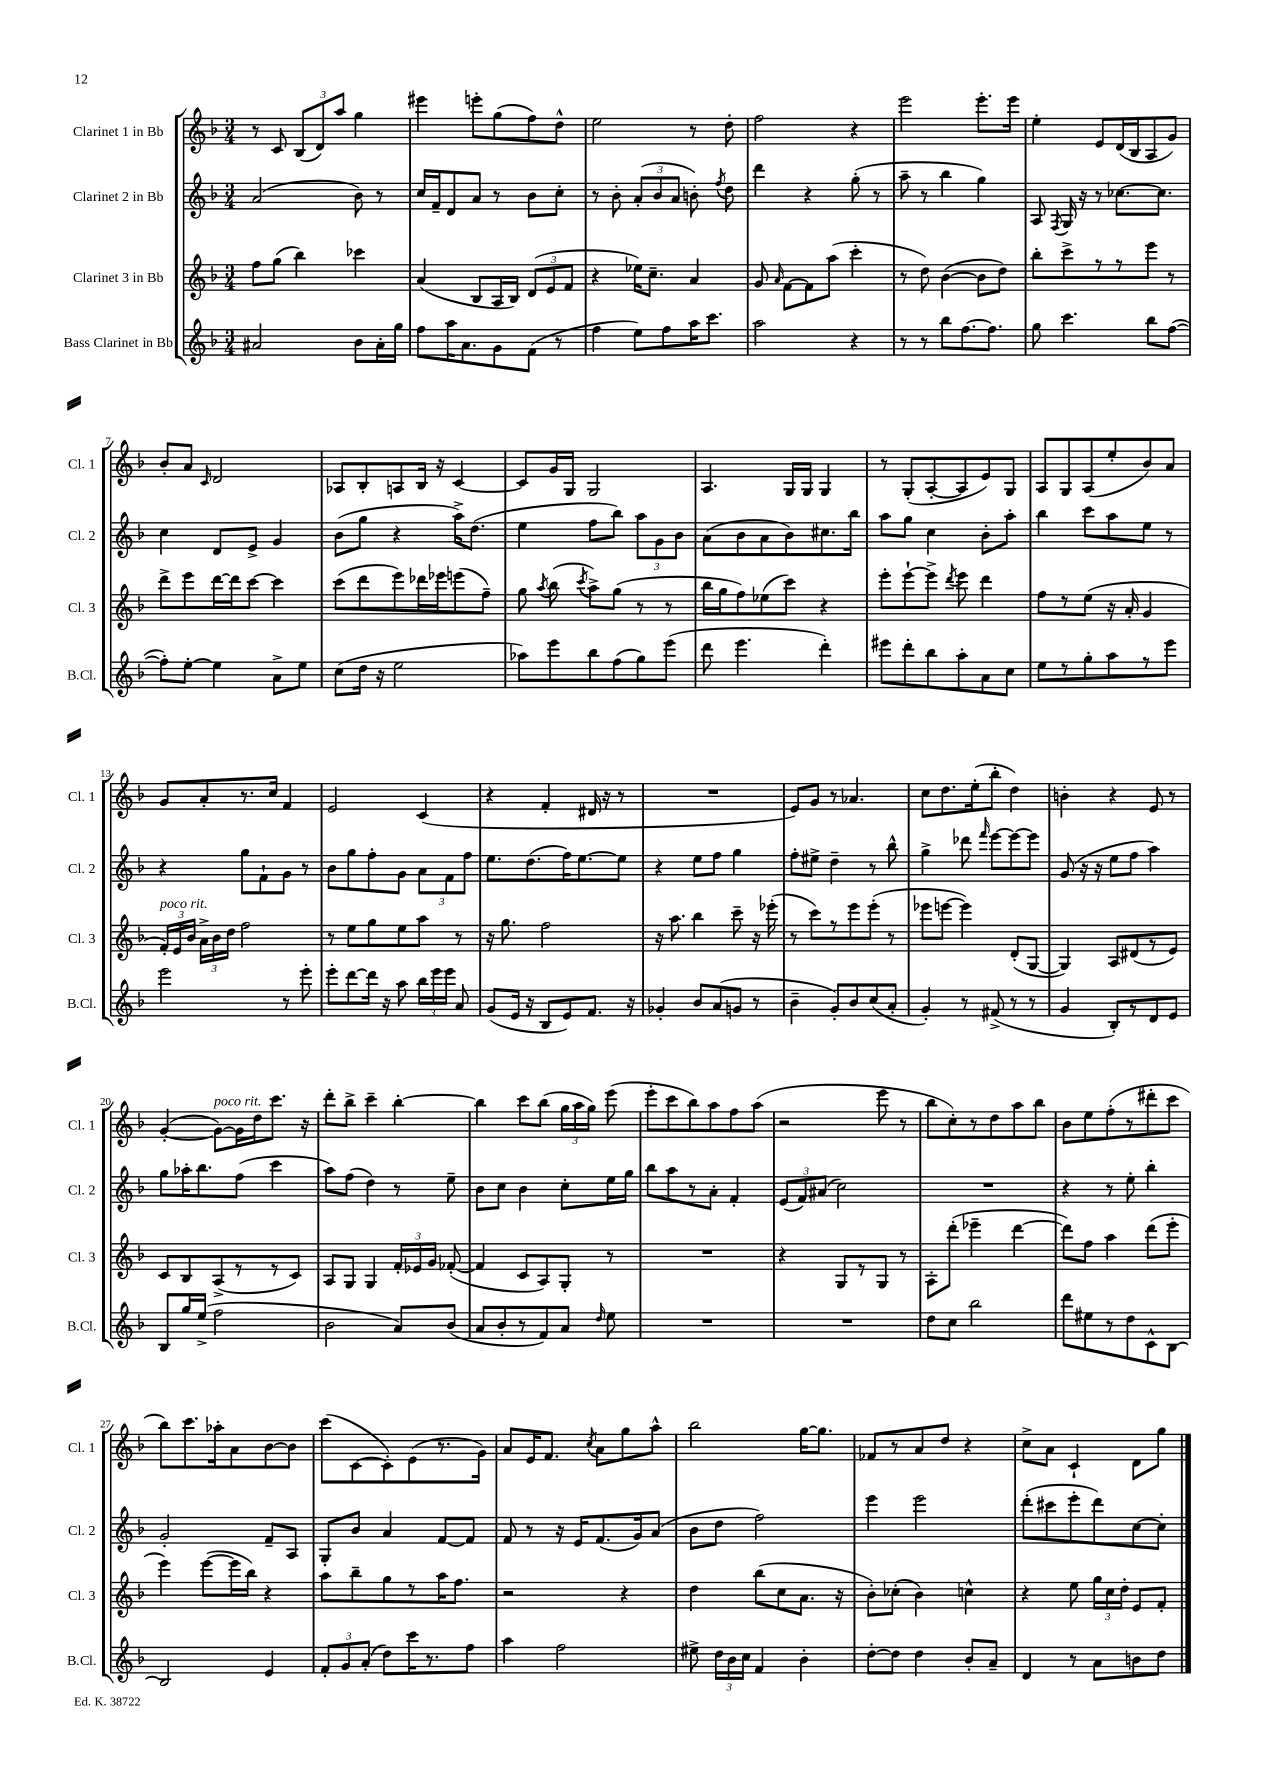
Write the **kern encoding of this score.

**kern	**kern	**kern	**kern
*staff4	*staff3	*staff2	*staff1
*clefG2	*clefG2	*clefG2	*clefG2
*k[b-]	*k[b-]	*k[b-]	*k[b-]
*M3/4	*M3/4	*M3/4	*M3/4
2a#/	8ff\L	(2a/	8r
.	(8gg\J	.	8c/
.	4bb-\)	.	(12B-/L
.	.	.	12d/)
.	.	.	12aa/J
8b-\L	4ccc-\	8b-\)	4gg\
16a#'\L	.	8r	.
16gg\JJ	.	.	.
=	=	=	=
8ff\L	(4a/	16cc/LL	4eee#\
.	.	16f~/J	.
16aa\K	.	8d/	.
8.a\	.	.	.
.	8B-/L	8a/J	8eee'\L
8g\	16A/L	8r	(8gg\
.	16B-/JJ)	.	.
(8f\J	(12d/L	8b-\L	8ff\)
.	12e/	.	.
8r	.	8cc'\J	8dd^^\J
.	12f/J	.	.
=	=	=	=
4ff\	4r	8r	2ee\
.	.	8b-'\	.
8ee\L)	16ee-\LK)	(12a'/L	.
.	8.cc~\J	.	.
.	.	12b-/	.
8ff\	.	.	.
.	.	12a/J	.
16aa\K	4a/	8b'\)	8r
8.ccc\J	.	.	.
.	.	8qff/	.
.	.	8dd\	8dd'\
=	=	=	=
2aa\	8g/	4ddd\	2ff\
.	16qqa/	.	.
.	[8f\L	.	.
.	8f\]	4r	.
.	(8aa\J	.	.
4r	4ccc'\	(8gg'\	4r
.	.	8r	.
=	=	=	=
8r	8r	8aa~\	2eee\
8r	8dd\)	8r	.
8bb-\L	([4b-\	4bb-\	.
[8.ff\	.	.	.
.	8b-\]L	4gg\)	8.eee'\L
8.ff\]J	.	.	.
.	8dd\J)	.	.
.	.	.	16eee\Jk
=	=	=	=
8gg\	8bb-'\L	8A/	4ee'\
.	.	8qF/	.
4.ccc\	8ccc^\	16G/	.
.	.	16r	.
.	8r	8r	8e/L
.	8r	[8.cc-\L	(16d/L
.	.	.	16B-/J
8bb-\L	8eee\J	.	8A/
.	.	8.cc-\]J	.
([8ff\J	8r	.	8g/J)
=	=	=	=
8ff'\]L)	8ddd^\L	4cc\	8b-'/L
[8ee'\J	8eee\	.	8a/J
.	.	.	16qqc/
4ee\]	[16ddd\L	8d/L	2d/
.	16ddd\]J	.	.
.	[8ccc\J	8e^/J	.
8a^\L	4ccc\]	4g/	.
8ee\J	.	.	.
=	=	=	=
(8cc\L	(8ccc\L	(8b-\L	8A-/L
16dd\Jk	8ddd\	8gg\J	8B-'/
16r	.	.	.
2ee\	8eee\)	4r	8A/
.	16ddd-\L	.	16B-/Jk
.	16eee-\J	.	16r
.	(8eee\	16aa^\LK)	[4c/
.	.	(8.dd\J	.
.	8ff~\J)	.	.
=	=	=	=
8aa-\L)	8gg\	4ee\	8c/]L
.	8qaa/	.	.
8eee\	(8bb-\	.	16g/L
.	.	.	16G/JJ
.	8qccc/	.	.
8bb-\	8aa^\L)	8ff\L	2G/
(8ff\	(8gg\J	8bb-\J)	.
8gg\)	8r	12aa\L	.
.	.	12g\	.
(8eee\J	8r	.	.
.	.	12b-\J	.
=	=	=	=
8ddd\	16bb-\LL	(8a\L	4.A/
.	16gg\J	.	.
4.eee\	8ff\)	8b-\	.
.	(8ee-\	8a\	.
.	8ccc\J)	8b-\)	16G/LL
.	.	.	16G/JJ
4ddd'\)	4r	8.cc#\	4G/
.	.	16bb-\Jk	.
=	=	=	=
8eee#\L	8eee'\L	8aa\L	8r
8ddd'\	[8eee`\	8gg\J	(8G'/L
8bb-\	8eee^\]J	4cc\	[8A'/
.	8qddd/	.	.
8aa'\	8eee\	.	8A/]
8a\	4ddd\	8b-'\L	8e/)
8cc\J	.	8aa'\J	8G/J
=	=	=	=
8ee\L	8ff\L	4bb-\	8A/L
8r	8r	.	8G/
8gg'\	(8ee\J	8ccc\L	(8A/
8aa\	16r	8aa\	8ee'/
.	16a'/	.	.
8r	4g/	8ee\J	8b-/)
8eee\J	.	8r	8a/J
=	=	=	=
2eee\	24f'/LL)	4r	8g/L
.	24e/	.	.
.	24b-/JJ	.	.
.	24a^\LL	.	8a'/
.	24b-\	.	.
.	24dd\JJ	.	.
.	2ff\	8gg\L	8.r
.	.	8f`\	.
.	.	.	16cc/Jk
8r	.	8g\J	4f/
8eee'\	.	8r	.
=	=	=	=
8eee'\L	8r	8b-\L	2e/
[8ddd\	8ee\L	8gg\	.
16ddd\]Jk	8gg\	8ff'\	.
16r	.	.	.
8aa\	8ee\	8g\J	.
24bb-\LL	8aa\J	12a\L	(4c/
24eee\	.	.	.
24eee\JJ	.	12f\	.
8a/	8r	.	.
.	.	12ff\J	.
=	=	=	=
(8g/L	16r	8.ee\L	4r
.	8.gg\	.	.
16e/Jk	.	.	.
16r	.	(8.dd\	.
8B-/L	2ff\	.	4f'/
8e/)	.	16ff\K)	.
.	.	[8.ee\	.
8.f/J	.	.	16d#/
.	.	.	16r
.	.	8ee\]J	8r
16r	.	.	.
=	=	=	=
4g-'/	16r	4r	2.r
.	8.aa\	.	.
8b-/L	4bb-\	8ee\L	.
(8a/	.	8ff\J	.
8g/J	8ccc~\	4gg\	.
8r	16r	.	.
.	(16eee-'\	.	.
=	=	=	=
4b-~\	8r	8ff'\L	8e/L)
.	8ccc\L)	8ee#^\J	8g/J
8g'/L)	8r	4dd~\	8r
8b-/	8eee\	.	4.a-/
(8cc/	(8eee'\J	8r	.
8a'/J	8r	8bb-^^\	.
=	=	=	=
4g'/)	8eee-\L	4gg^\	8cc\L
.	[8eee\J	.	8.dd\
8r	4eee\])	8ddd-\	.
.	.	.	(16ee'\k
.	.	16qqfff/	.
(8f#^/	.	[8eee\L	8bb-'\J
8r	(8d'/L	8eee\_	4dd\)
8r	[8G/J	8eee\]J	.
=	=	=	=
4g/	4G/])	(8g/	4b'\
.	.	16r	.
.	.	16r	.
8B-'/L)	8A/L	8ee\L	4r
8r	(8d#/	8ff\J	.
8d/	8r	4aa\)	8e/
8e/J	8e/J)	.	8r
=	=	=	=
8B-/L	8c/L	8gg\L	([4g'/
16gg/L	8B-/	16aa-'\K	.
(16ee^/JJ	.	8.bb-\	.
2ff\	(8A^/	.	8g\_L)
.	8r	(8ff\J	16g\]L
.	.	.	16dd\J
.	8r	4ccc\	8.ccc\J
.	8c/J)	.	.
.	.	.	16r
=	=	=	=
2b-\	8A/L	8aa\L)	8ddd'\L
.	8G/J	(8ff\J	8bb-^\J
.	4G/	4dd\)	4ccc~\
8a/L)	24f'/LL	8r	[4bb-'\
.	24e-/	.	.
.	24g/JJ	.	.
(8b-/J	([8f-'/	8ee~\	.
=	=	=	=
8a/L	4f-/]	8b-\L	4bb-\]
8b-'/	.	8cc\J	.
8r	8c/L	4b-\	8ccc\L
8f/)	8A/)	.	(8bb-\J
8a/J	8G'/J	8cc'\L	24gg\LL
.	.	.	24aa\
.	.	.	24gg\JJ)
16qqdd/	.	.	.
8ee\	8r	16ee\L	(8eee\
.	.	16gg\JJ	.
=	=	=	=
2.r	2.r	8bb-\L	8eee'\L
.	.	8aa\	8ccc\
.	.	8r	8bb-\)
.	.	8a'\J	8aa\
.	.	4f'/	8ff\
.	.	.	(8aa\J
=	=	=	=
2.r	4r	(12e/L	2r
.	.	12f/)	.
.	.	(12a#/J	.
.	8G/L	2cc\)	.
.	8r	.	.
.	8G/J	.	8eee\
.	8r	.	8r
=	=	=	=
8dd\L	8A'\L	2.r	8bb-\L
8cc\J	(8ddd'\J	.	8cc'\)
2bb-\	4eee-~\	.	8r
.	.	.	8dd\
.	[4ddd\	.	8aa\
.	.	.	8bb-\J
=	=	=	=
8ddd\L	8ddd\]L)	4r	8b-\L
8ee#\	8ff\J	.	8ee\
8r	4aa\	8r	(8ff'\
8dd\	.	8ee'\	8r
8c^^\	(8ddd\L	4bb-'\	8ddd#'\
[8B-\J	8eee'\J	.	8ccc\J
=	=	=	=
2B-/]	4eee\)	2g'/	8bb-\L)
.	.	.	8.ccc\
.	([8eee\L	.	.
.	.	.	16aa-'\k
.	16eee\]L	.	8a\
.	16bb-\JJ)	.	.
4e/	4r	8f~/L	[8b-\
.	.	8A/J	8b-\]J
=	=	=	=
12f'/L	8aa\L	8G'/L	(8ccc\L
12g/	.	.	.
.	8bb-~\	8b-/J	[8c\
(12a'/J	.	.	.
8dd\L)	8gg\	4a/	8c'\])
16ccc\K	8r	.	(8e\
8.r	.	.	.
.	16aa\K	[8f/L	8.r
.	8.ff\J	.	.
8ff\J	.	8f/]J	.
.	.	.	16g\Jk)
=	=	=	=
4aa\	2r	8f/	8a/L
.	.	8r	16e/K
.	.	.	8.f/J
2ff\	.	16r	.
.	.	16e/LK	.
.	.	.	8qcc/
.	.	(8.f/	8a\L
.	4r	.	8gg\
.	.	16g/k)	.
.	.	(8a/J	8aa^^\J
=	=	=	=
8ee#^\	4dd\	8b-\L	2bb-\
24dd\LL	.	8dd\J	.
24b-\	.	.	.
24cc\JJ	.	.	.
4f/	(8bb-\L	2ff\)	.
.	8cc\	.	.
4b-'\	8.a\J	.	[16gg\LK
.	.	.	8.gg\]J
.	16r	.	.
=	=	=	=
[8dd'\L	8b-'\L)	4eee\	8f-/L
8dd\]J	(8cc-'\J	.	8r
4dd\	4b-\)	2eee\	8a/
.	.	.	8dd/J
8b-'/L	4cc^^\	.	4r
8a~/J	.	.	.
=	=	=	=
4d/	4r	(8ddd'\L	8cc^\L
.	.	8ccc#\	8a\J
8r	8ee\	8eee'\	4c`/
8a\L	24gg\LL	8ddd\)	.
.	24cc\	.	.
.	24dd'\JJ	.	.
8b\	8e/L	[8cc\	8d\L
8dd\J	8f'/J	8cc'\]J	8gg\J
==	==	==	==
*-	*-	*-	*-
